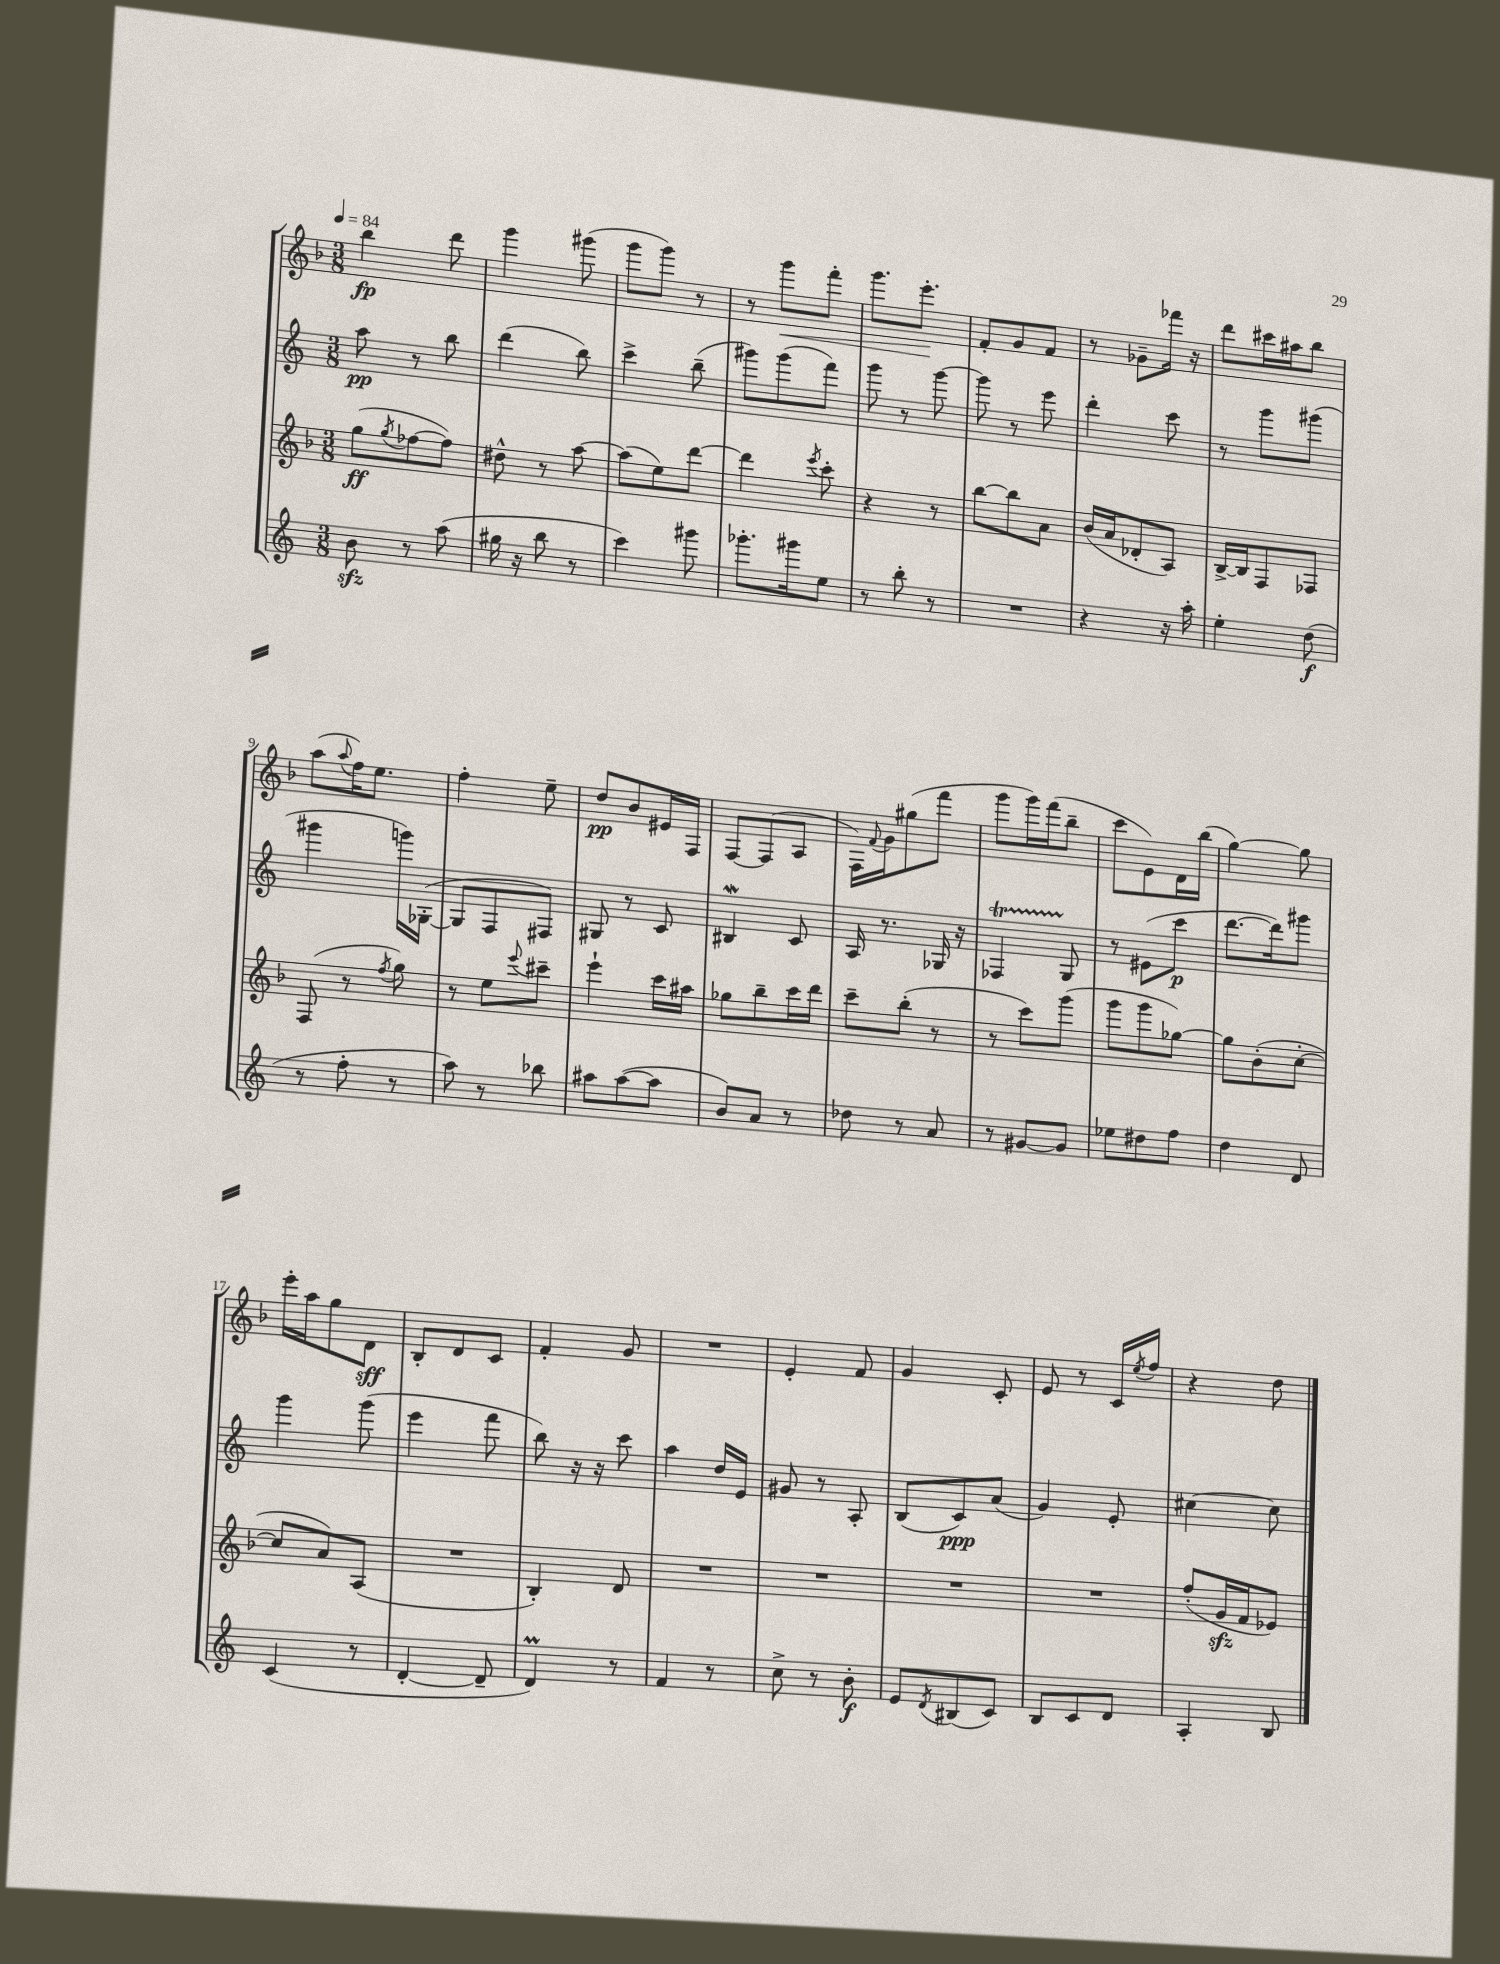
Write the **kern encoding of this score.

**kern	**kern	**kern	**kern
*staff4	*staff3	*staff2	*staff1
*clefG2	*clefG2	*clefG2	*clefG2
*k[]	*k[b-]	*k[]	*k[b-]
*M3/8	*M3/8	*M3/8	*M3/8
*MM84	*MM84	*MM84	*MM84
8b\	(8gg\L	8aa\	4bb-\
.	8qgg/	.	.
8r	[8ff-\	8r	.
(8aa\	8ff-\]J)	8bb\	8ddd\
=	=	=	=
16gg#\	8dd#^^\	(4ddd\	4ggg\
16r	.	.	.
8bb\	8r	.	.
8r	[8aa\	8bb\)	(8ggg#\
=	=	=	=
4ccc\)	(8aa\]L	4ccc^\	8ggg\L
.	8ee\)	.	8ggg\J)
8ggg#\	[8ddd\J	(8bb~\	8r
=	=	=	=
8.ggg-'\L	4ddd\]	8ggg#\L)	8r
.	.	(8ggg#\	8ggg\L
16ggg#\k	.	.	.
.	8qeee/	.	.
8ee\J	8ccc'\	8fff\J)	8fff'\J
=	=	=	=
8r	4r	8ggg\	8.ggg\L
8bb'\	.	8r	.
.	.	.	8.eee'\J
8r	8r	[8ggg\	.
=	=	=	=
4.r	[8bb-\L	8ggg\]	8f'/L
.	8bb-\]	8r	8g/
.	8a\J	8eee\	8f/J
=	=	=	=
4r	(16b-/LL	4ddd'\	8r
.	16a/J	.	.
.	8d-'/	.	8g-~\L
16r	8A/J)	8ccc\	16fff-\Jk
16aa'\	.	.	16r
=	=	=	=
4ee'\	[16B-^/LL	8r	8ddd\L
.	16B-/]J	.	.
.	8F/	8ggg\L	16ccc#\L
.	.	.	16aa#\J
(8dd\	8F-/J	(8ggg#\J	8bb-\J
=	=	=	=
8r	(8F/	4ggg#\	(8aa\L
.	.	.	8qqaa/
8ff'\	8r	.	16ff\K)
.	.	.	8.ee\J
.	8qff/	.	.
8r	8gg\)	16ggg\LL)	.
.	.	([16G-'\JJ	.
=	=	=	=
8aa\)	8r	8G-/]L	4ff'\
8r	8ee\L	8F/	.
.	8qqeee/	.	.
8bb-\	8ccc#~\J	8F#/J)	8ee~\
=	=	=	=
8aa#\L	4eee`\	8G#/	8dd/L
([8aa#\	.	8r	8b-/
8aa#\]J	16ccc\LL	8c/	16e#/L
.	16aa#\JJ	.	16F/JJ
=	=	=	=
8b/L)	8gg-\L	4B#/	[8F/L
8a/J	8bb-~\	.	(8F/]
8r	16ccc\L	8c/	8A/J
.	16ddd\JJ	.	.
=	=	=	=
8dd-\	8ccc~\L	16A/	16F\LL)
.	.	.	8qqf/
.	.	8.r	16g\J
8r	(8bb-'\J	.	(8gg#\
8a/	8r	16G-/	8fff\J
.	.	16r	.
=	=	=	=
8r	8r	4F-/	8ggg\L
[8g#/L	8ccc\L)	.	16ggg\L)
.	.	.	(16fff\J
8g#/]J	(8ggg\J	8G/	8bb-~\J
=	=	=	=
8ee-\L	8ggg\L	8r	8ccc\L
8dd#\	8ggg\	(8e#\L	8e\)
8ff\J	[8gg-\J)	8ccc\J	16d\L
.	.	.	(16bb-\JJ
=	=	=	=
4dd\	8gg-\]L	[8.ddd\L	[4gg\)
.	(8b-'\	.	.
.	.	16ddd\]k)	.
8d/	[8cc'\J	8ggg#\J	8gg\]
=	=	=	=
(4c/	8cc/]L	4ggg\	16eee'\LL
.	.	.	16aa\J
.	8a/)	.	8gg\
8r	(8A/J	(8ggg\	8d\J
=	=	=	=
[4d'/	4.r	4eee\	8B-'/L
.	.	.	8d/
8d~/]	.	8fff\	8c/J
=	=	=	=
4d/)	4B-'/)	8bb\)	4f'/
.	.	16r	.
.	.	16r	.
8r	8d/	8ccc\	8g/
=	=	=	=
4f/	4.r	4aa\	4.r
8r	.	16dd/LL	.
.	.	16e/JJ	.
=	=	=	=
8cc^\	4.r	8g#/	4e'/
8r	.	8r	.
8b'\	.	8A'/	8f/
=	=	=	=
8e/L	4.r	(8B/L	4g/
8qd/	.	.	.
(8B#/	.	8c/)	.
8c/J)	.	(8a/J	8c'/
=	=	=	=
8B/L	4.r	4g/)	8e/
8c/	.	.	8r
8d/J	.	8e'/	16c/LL
.	.	.	8qee/
.	.	.	16ff/JJ
=	=	=	=
4A'/	(8ff'/L	[4cc#\	4r
.	16g/L	.	.
.	16f/J	.	.
8B/	8e-/J)	8cc#\]	8dd\
==	==	==	==
*-	*-	*-	*-
